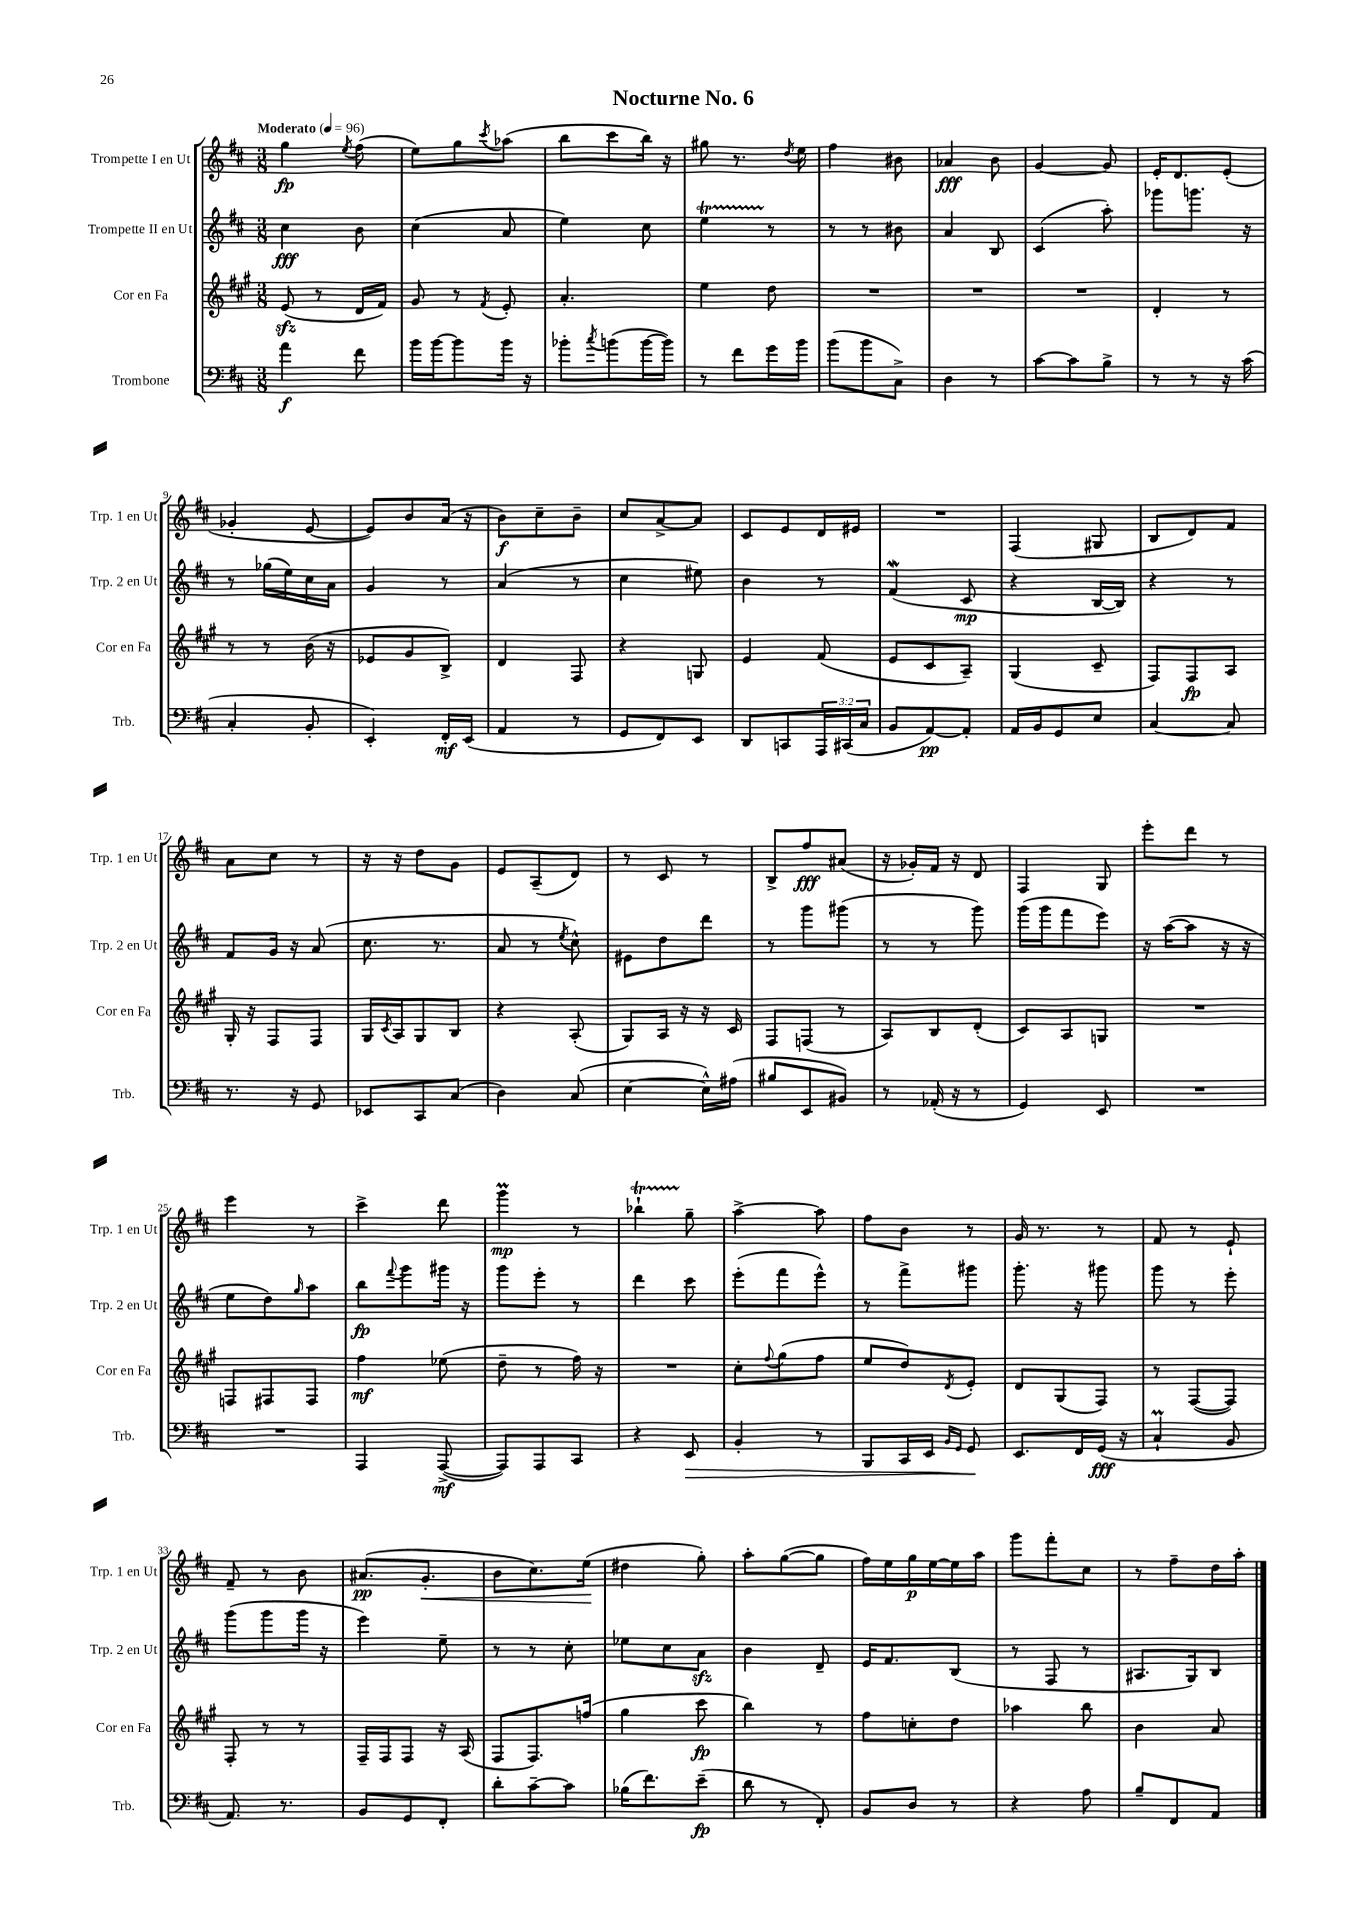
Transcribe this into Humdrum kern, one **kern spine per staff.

**kern	**dynam	**kern	**dynam	**kern	**dynam	**kern	**dynam
*part4	*part4	*part3	*part3	*part2	*part2	*part1	*part1
*staff4	*staff4	*staff3	*staff3	*staff2	*staff2	*staff1	*staff1
*I"Trombone	*	*I"Cor en Fa	*	*I"Trompette II en Ut	*	*I"Trompette I en Ut	*
*I'Trb.	*	*I'Cor en Fa	*	*I'Trp. 2 en Ut	*	*I'Trp. 1 en Ut	*
*clefF4	*	*clefG2	*	*clefG2	*	*clefG2	*
*k[f#c#]	*	*k[f#c#g#]	*	*k[f#c#]	*	*k[f#c#]	*
*M3/8	*	*M3/8	*	*M3/8	*	*M3/8	*
*MM96	*	*MM96	*	*MM96	*	*MM96	*
=1	=1	=1	=1	=1	=1	=1	=1
!	!	!	!	!	!	!LO:TX:a:B:t=Moderato	!
4a\	f	(8ezz/	.	4cc#\	fff	4gg\	fp
.	.	8r	.	.	.	.	.
.	.	.	.	.	.	8qee/	.
8f#\	.	16d/LL	.	8b\	.	(8ff#\	.
.	.	16f#/JJ)	.	.	.	.	.
=2	=2	=2	=2	=2	=2	=2	=2
16b\LL	.	8g#/	.	(4cc#\	.	8ee\L)	.
[16b\J	.	.	.	.	.	.	.
8b\]	.	8r	.	.	.	8gg\	.
.	.	8qf#/	.	.	.	8qccc#/	.
16b\Jk	.	8e'/	.	8a/	.	(8aa-X\J	.
16r	.	.	.	.	.	.	.
=3	=3	=3	=3	=3	=3	=3	=3
8b-X'\L	.	4.a'/	.	4ee\)	.	8bb\L	.
8qcc#/	.	.	.	.	.	.	.
(8bn\	.	.	.	.	.	8ccc#\	.
[16b\L	.	.	.	8cc#\	.	16bb\Jk)	.
16b\JJ])	.	.	.	.	.	16r	.
=4	=4	=4	=4	=4	=4	=4	=4
8r	.	4ee\	.	4eeT\	.	8gg#X\	.
8f#\L	.	.	.	.	.	8.r	.
16g\L	.	8dd\	.	8r	.	.	.
.	.	.	.	.	.	8qdd/	.
16b\JJ	.	.	.	.	.	16ee\	.
=5	=5	=5	=5	=5	=5	=5	=5
(8b\L	.	4.r	.	8r	.	4ff#\	.
8b\	.	.	.	8r	.	.	.
8C#^\J)	.	.	.	8b#X\	.	8b#X\	.
=6	=6	=6	=6	=6	=6	=6	=6
4D\	.	4.r	.	4a/	.	4a-X/	fff
8r	.	.	.	8B/	.	8b\	.
=7	=7	=7	=7	=7	=7	=7	=7
[8c#\L	.	4.r	.	(4c#/	.	[4g/	.
8c#\]	.	.	.	.	.	.	.
8B^\J	.	.	.	8aa'\)	.	8g/]	.
=8	=8	=8	=8	=8	=8	=8	=8
8r	.	4d'/	.	8ggg-X\L	.	16e'/KL	.
.	.	.	.	.	.	8.d/	.
8r	.	.	.	8.gggn\J	.	.	.
16r	.	8r	.	.	.	(8e'/J	.
(16c#\	.	.	.	16r	.	.	.
!!LO:LB:g=z
=9	=9	=9	=9	=9	=9	=9	=9
4C#'/	.	8r	.	8r	.	4g-X'/	.
.	.	8r	.	(16gg-X\LL	.	.	.
.	.	.	.	16ee\)	.	.	.
8BB'/	.	(16b\	.	16cc#\	.	[8e/	.
.	.	16r	.	16a\JJ	.	.	.
=10	=10	=10	=10	=10	=10	=10	=10
4EE'/)	.	8e-X/L	.	4g/	.	8e/L])	.
.	.	8g#/	.	.	.	8b/	.
16FF#'/LL	mf	8B^/J)	.	8r	.	(16a/Jk	.
(16EE/JJ	.	.	.	.	.	16r	.
=11	=11	=11	=11	=11	=11	=11	=11
4AA/	.	4d/	.	(4a/	.	8b\L)	f
.	.	.	.	.	.	8cc#~\	.
8r	.	8F#/	.	8r	.	8b~\J	.
=12	=12	=12	=12	=12	=12	=12	=12
8GG/L	.	4r	.	4cc#\	.	8cc#/L	.
8FF#/)	.	.	.	.	.	[8a^/	.
8EE/J	.	8Gn/	.	8ee#X\)	.	8a/J]	.
=13	=13	=13	=13	=13	=13	=13	=13
8DD/L	.	4e/	.	4b\	.	8c#/L	.
8CCn/	.	.	.	.	.	8e/	.
24AAA/L	.	(8f#/	.	8r	.	16d/L	.
(24CC#X/	.	.	.	.	.	.	.
.	.	.	.	.	.	16e#X/JJ	.
24C#/JJ	.	.	.	.	.	.	.
=14	=14	=14	=14	=14	=14	=14	=14
8BB/L	.	8e/L	.	(4f#W/	.	4.r	.
[8AA/)	pp	8c#/	.	.	.	.	.
8AA'/J]	.	8A~/J)	.	8c#/	mp	.	.
=15	=15	=15	=15	=15	=15	=15	=15
16AA/LL	.	(4G#/	.	4r	.	(4F#/	.
16BB/J	.	.	.	.	.	.	.
8GG/	.	.	.	.	.	.	.
8E/J	.	8c#~/	.	[16B/LL	.	8G#X/	.
.	.	.	.	16B/JJ])	.	.	.
=16	=16	=16	=16	=16	=16	=16	=16
[4C#/	.	8F#/L)	.	4r	.	8B/L	.
.	.	8F#/	fp	.	.	8d/)	.
8C#/]	.	8A/J	.	8r	.	8f#/J	.
!!LO:LB:g=z
=17	=17	=17	=17	=17	=17	=17	=17
8.r	.	16G#'/	.	8f#/L	.	8a\L	.
.	.	16r	.	.	.	.	.
.	.	8F#/L	.	16g/Jk	.	8cc#\J	.
16r	.	.	.	16r	.	.	.
8GG/	.	8F#/J	.	(8a/	.	8r	.
=18	=18	=18	=18	=18	=18	=18	=18
8EE-X/L	.	16G#/LL	.	8.cc#\	.	16r	.
.	.	8qc#/	.	.	.	.	.
.	.	16A/J	.	.	.	16r	.
8CC#/	.	8G#/	.	.	.	8dd\L	.
.	.	.	.	8.r	.	.	.
(8C#/J	.	8B/J	.	.	.	8g\J	.
=19	=19	=19	=19	=19	=19	=19	=19
4D\)	.	4r	.	8a/	.	8e/L	.
.	.	.	.	8r	.	(8A~/	.
.	.	.	.	8qee/	.	.	.
(8C#/	.	(8A'/	.	8cc#^^\)	.	8d/J)	.
=20	=20	=20	=20	=20	=20	=20	=20
[4E\	.	8G#/L)	.	8e#X\L	.	8r	.
.	.	16A/Jk	.	8dd\	.	8c#/	.
.	.	16r	.	.	.	.	.
16E^^\LL])	.	16r	.	8ddd\J	.	8r	.
(16A#X\JJ	.	16c#/	.	.	.	.	.
=21	=21	=21	=21	=21	=21	=21	=21
8B#X/L	.	8F#/L	.	8r	.	8B^/L	.
8EE/	.	(8Fn/J	.	8ggg\L	.	8ff#/	fff
8BB#X/J)	.	8r	.	(8ggg#X\J	.	(8a#X/J	.
=22	=22	=22	=22	=22	=22	=22	=22
8r	.	8A/L)	.	8r	.	16r	.
.	.	.	.	.	.	16g-X'/LL)	.
(16AA-X'/	.	8B/	.	8r	.	16f#/JJ	.
16r	.	.	.	.	.	16r	.
8r	.	(8d'/J	.	8ggg\)	.	8d/	.
=23	=23	=23	=23	=23	=23	=23	=23
4GG/)	.	8c#/L)	.	(16ggg\LL	.	4F#/	.
.	.	.	.	16ggg\J	.	.	.
.	.	8A/	.	8fff#\	.	.	.
8EE/	.	8Gn/J	.	8eee\J)	.	8G/	.
=24	=24	=24	=24	=24	=24	=24	=24
4.r	.	4.r	.	16r	.	8eee'\L	.
.	.	.	.	([16aa\KL	.	.	.
.	.	.	.	8aa\J]	.	8ddd\J	.
.	.	.	.	16r	.	8r	.
.	.	.	.	16r	.	.	.
!!LO:LB:g=z
=25	=25	=25	=25	=25	=25	=25	=25
4.r	.	8Fn/L	.	8ee\L	.	4eee\	.
.	.	8F#X/	.	8dd\)	.	.	.
.	.	.	.	16qqgg/	.	.	.
.	.	8F#/J	.	8aa\J	.	8r	.
=26	=26	=26	=26	=26	=26	=26	=26
4AAA/	.	4ff#\	mf	8bb\L	fp	4ccc#^\	.
.	.	.	.	8qqfff#/	.	.	.
.	.	.	.	8ggg\	.	.	.
([8AAA^/	mf	(8ee-X\	.	16ggg#X\Jk	.	8ddd\	.
.	.	.	.	16r	.	.	.
=27	=27	=27	=27	=27	=27	=27	=27
8AAA/L])	.	8dd~\	.	8ggg\L	.	4gggM\	mp
8AAA/	.	8r	.	8eee'\J	.	.	.
8CC#/J	.	16ff#\)	.	8r	.	8r	.
.	.	16r	.	.	.	.	.
=28	=28	=28	=28	=28	=28	=28	=28
4r	.	4.r	.	4ddd\	.	4bb-XT`\	.
!	!LO:HP:b	!	!	!	!	!	!
8EE/	>	.	.	8ccc#\	.	8gg~\	.
=29	=29	=29	=29	=29	=29	=29	=29
4BB'/	.	8cc#'\L	.	(8eee'\L	.	[4aa^\	.
.	.	8qqff#/	.	.	.	.	.
.	.	(8gg#\	.	8fff#\	.	.	.
8r	.	8ff#\J	.	8eee^^\J)	.	8aa\]	.
=30	=30	=30	=30	=30	=30	=30	=30
8BBB/L	.	8ee/L	.	8r	.	8ff#\L	.
16CC#/L	.	8dd/)	.	8fff#^\L	.	8b\J	.
16EE/JJ	.	.	.	.	.	.	.
16qqBB/LL	.	.	.	.	.	.	.
16qqGG/JJ	.	8qd/	.	.	.	.	.
8GG/	.	8e'/J	.	8ggg#X\J	.	8r	.
.	]	.	.	.	.	.	.
=31	=31	=31	=31	=31	=31	=31	=31
8.EE/L	.	8d/L	.	8.ggg'\	.	16g/	.
.	.	.	.	.	.	8.r	.
.	.	(8G#/	.	.	.	.	.
16FF#/L	.	.	.	16r	.	.	.
(16GG/JJ	fff	8F#/J)	.	8ggg#X\	.	8r	.
16r	.	.	.	.	.	.	.
=32	=32	=32	=32	=32	=32	=32	=32
4C#m`/	.	8r	.	8ggg\	.	8f#/	.
.	.	([8F#/L	.	8r	.	8r	.
8BB/	.	8F#/J])	.	8eee'\	.	8e`/	.
!!LO:LB:g=z
=33	=33	=33	=33	=33	=33	=33	=33
8.AA/)	.	8F#'/	.	(8ggg\L	.	8f#~/	.
.	.	8r	.	8ggg\	.	8r	.
8.r	.	.	.	.	.	.	.
.	.	8r	.	16ggg\Jk	.	8b\	.
.	.	.	.	16r	.	.	.
=34	=34	=34	=34	=34	=34	=34	=34
8BB/L	.	16F#~/LL	.	4eee\)	.	(8.a#X/L	pp
.	.	16F#/J	.	.	.	.	.
8GG/	.	8F#/J	.	.	.	.	.
!	!	!	!	!	!	!	!LO:HP:b
.	.	.	.	.	.	8.g'/J	<
8FF#'/J	.	16r	.	8ee~\	.	.	.
.	.	(16A/	.	.	.	.	.
=35	=35	=35	=35	=35	=35	=35	=35
8d'\L	.	8F#/L	.	8r	.	8b\L	.
[8c#~\	.	8.F#/)	.	8r	.	8.cc#\)	.
8c#\J]	.	.	.	8cc#'\	.	.	.
.	.	(16ffn/Jk	.	.	.	(16ee\Jk	.
.	.	.	.	.	.	.	[
=36	=36	=36	=36	=36	=36	=36	=36
(16B-X\KL	.	4gg#\	.	8ee-X\L	.	4dd#X\	.
8.f#\)	.	.	.	.	.	.	.
.	.	.	.	8cc#\	.	.	.
(8e~\J	fp	8ccc#\	fp	8azz\J	.	8gg'\)	.
=37	=37	=37	=37	=37	=37	=37	=37
8d\	.	4bb\)	.	4b\	.	8aa'\L	.
8r	.	.	.	.	.	([8gg\	.
8FF#'/)	.	8r	.	8d~/	.	8gg\J]	.
=38	=38	=38	=38	=38	=38	=38	=38
8BB/L	.	8ff#\L	.	16e/KL	.	16ff#\LL)	.
.	.	.	.	8.f#/	.	16ee\	.
8D/J	.	8ccn'\	.	.	.	16gg\	p
.	.	.	.	.	.	[16ee\	.
8r	.	8dd\J	.	(8B/J	.	16ee\]	.
.	.	.	.	.	.	16aa\JJ	.
=39	=39	=39	=39	=39	=39	=39	=39
4r	.	4aa-X\	.	8r	.	8ggg\L	.
.	.	.	.	8F#/	.	8fff#'\	.
8A\	.	8bb\	.	8r	.	8cc#\J	.
=40	=40	=40	=40	=40	=40	=40	=40
8B~/L	.	4b\	.	8.A#X/L	.	8r	.
8FF#/	.	.	.	.	.	8ff#~\L	.
.	.	.	.	16G/k)	.	.	.
8AA/J	.	8a/	.	8B/J	.	16dd\L	.
.	.	.	.	.	.	16aa'\JJ	.
==	==	==	==	==	==	==	==
*-	*-	*-	*-	*-	*-	*-	*-
